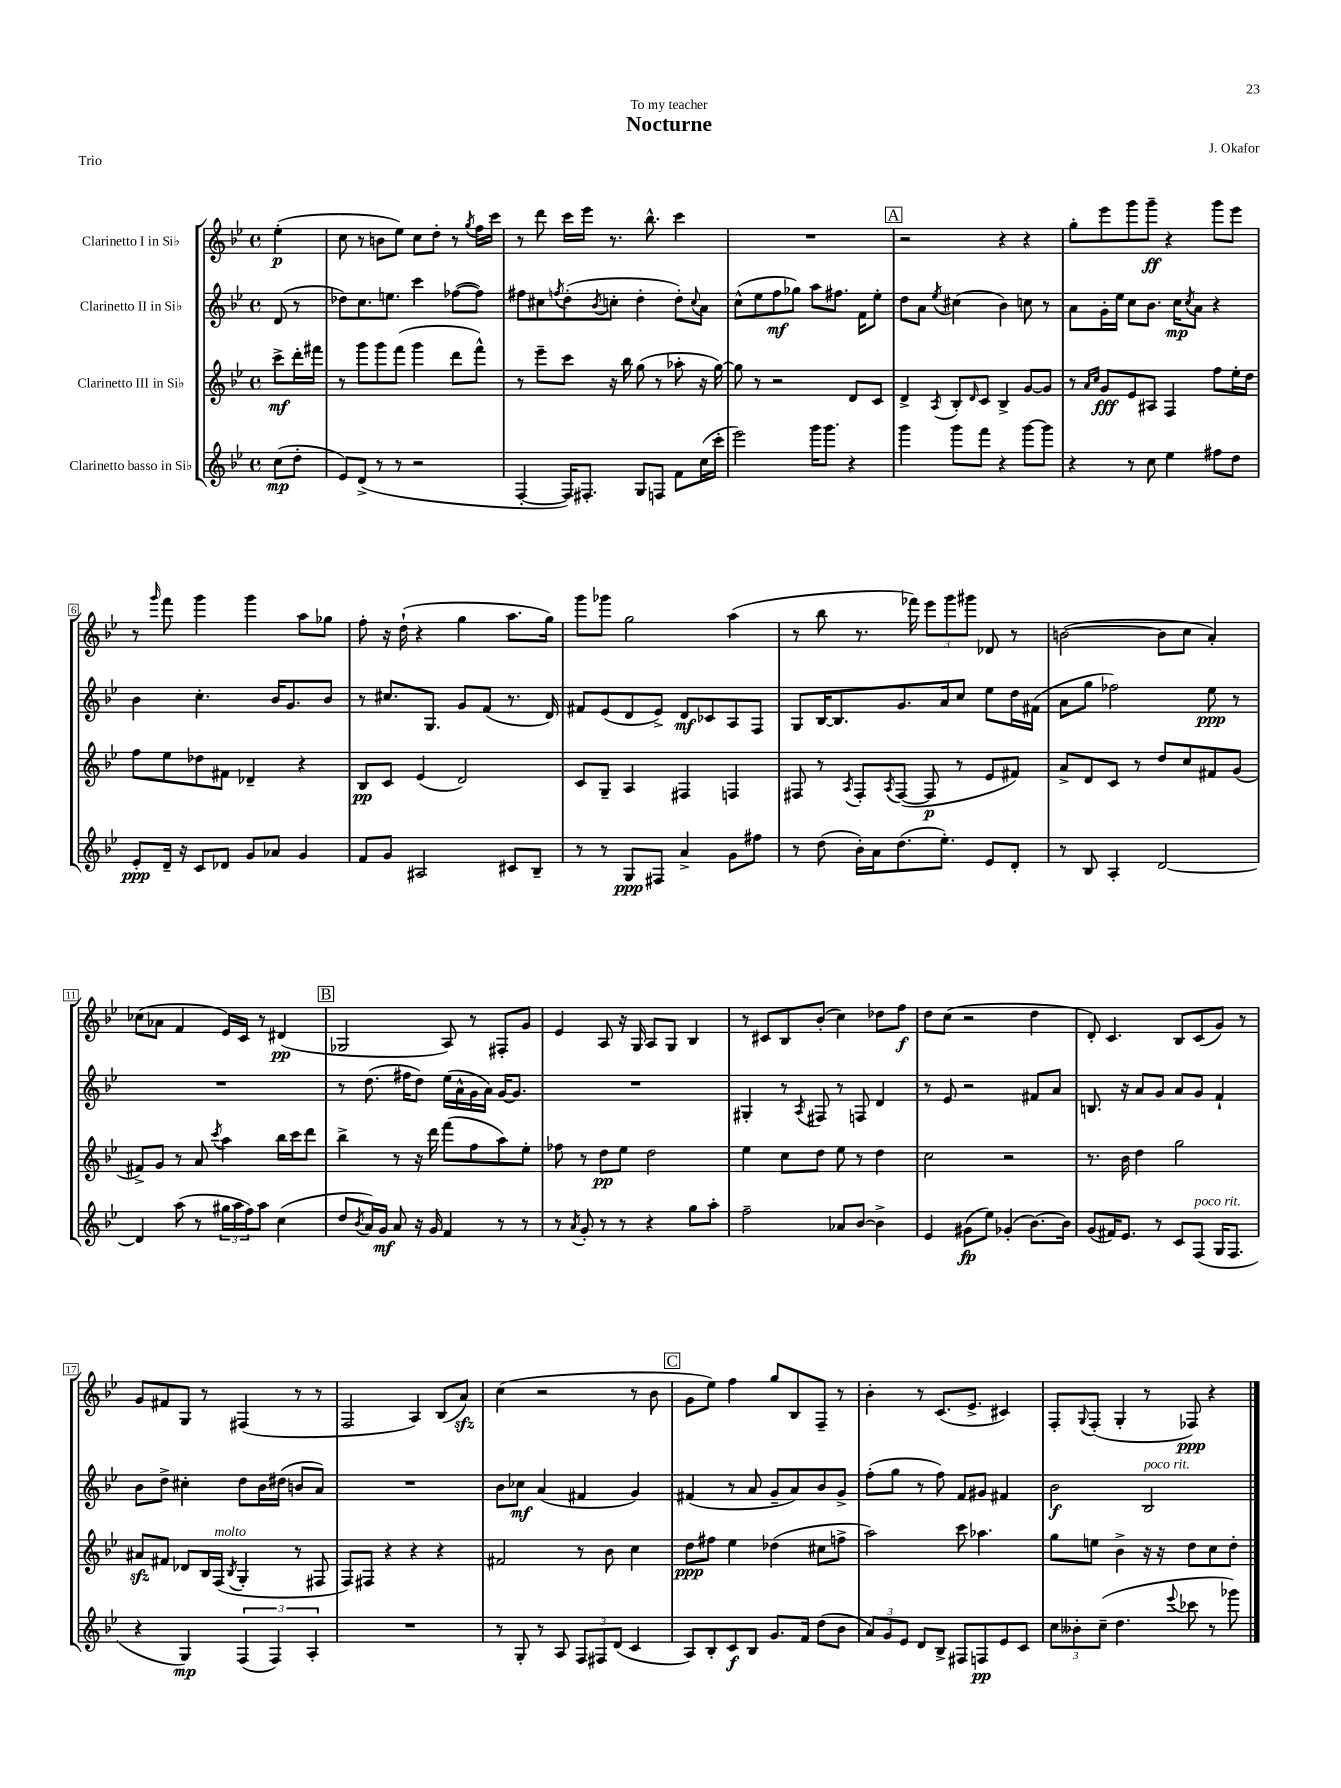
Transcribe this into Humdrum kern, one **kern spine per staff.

**kern	**kern	**kern	**kern
*staff4	*staff3	*staff2	*staff1
*clefG2	*clefG2	*clefG2	*clefG2
*k[b-e-]	*k[b-e-]	*k[b-e-]	*k[b-e-]
*M4/4	*M4/4	*M4/4	*M4/4
*met(c)	*met(c)	*met(c)	*met(c)
(8cc\L	8ccc^\L	(8d/	(4ee-'\
8dd'\J	16ddd'\L	8r	.
.	16fff#\JJ	.	.
=	=	=	=
8e-/L)	8r	8dd-\L)	8cc\
(8d^/J	8ggg\L	8.cc\	8r
8r	8ggg\	.	8b\L
.	.	8.ee\J	.
8r	(8fff\J	.	8ee-\J)
2r	4ggg\	4ccc\	8cc\L
.	.	.	8dd'\J
.	8ddd\L	([8ff-\L	8r
.	.	.	8qgg/
.	8fff^^\J)	8ff-\]J)	16ff\LL
.	.	.	16ccc\JJ
=	=	=	=
[4F'/	8r	8ff#\L	8r
.	8eee-~\L	8cc#\	8ddd\
.	.	8qff/	.
16F/]LK)	8ccc\J	(8dd'\	16ccc\LL
8.F#'/J	.	.	16eee-\JJ
.	.	8qb-/	.
.	16r	8cc'\J	8.r
.	16bb-\	.	.
8G/L	(8gg\	4dd'\	.
.	.	.	8.bb-^^\
8F/J	8r	.	.
8f\L	8aa-'\	8dd'\L)	4ccc\
.	.	8qqcc/	.
(16cc\L	16r	8a\J	.
16ccc'\JJ	[16gg\)	.	.
=	=	=	=
2eee-\)	8gg\]	(8cc^^\L	1r
.	8r	8ee-\	.
.	2r	8ff\	.
.	.	8gg-\J)	.
16ggg\LK	.	8aa\L	.
8.ggg\J	.	.	.
.	.	8.ff#\J	.
4r	8d/L	.	.
.	.	16f\LK	.
.	8c/J	8ee-'\J	.
=	=	=	=
4ggg\	4d^/	8dd\L	2r
.	.	8a\J	.
.	8qA/	8qee-/	.
8ggg\L	8B-'/L	(4cc#\	.
.	16qqd/	.	.
8fff\J	8c/J	.	.
4r	4B-^/	4b-\)	4r
[8ggg\L	[8g/L	8cc\	4r
8ggg\]J	8g/]J	8r	.
=	=	=	=
4r	8r	8a\L	8gg'\L
.	16qqa/LL	.	.
.	16qqcc/JJ	.	.
.	8g/L	16g'\L	8eee-\
.	.	16ee-\JJ	.
8r	8e-/	8cc\L	8ggg\
8cc\	8A#/J	8.b-\J	8ggg~\J
4ee-\	4F/	.	4r
.	.	16cc\LK	.
.	.	8qcc/	.
.	.	8a\J	.
8ff#\L	8ff\L	4r	8ggg\L
8dd\J	16ee-'\L	.	8eee-\J
.	16dd\JJ	.	.
=	=	=	=
8e-'/L	8ff\L	4b-\	8r
.	.	.	16qqggg/
16d~/Jk	8ee-\	.	8fff\
16r	.	.	.
8c/L	8dd-\	4.cc'\	4ggg\
8d-/J	8f#\J	.	.
8g/L	4d-~/	.	4ggg\
8a-/J	.	16b-/LK	.
.	.	8.g/	.
4g/	4r	.	8aa\L
.	.	8b-/J	8gg-\J
=	=	=	=
8f/L	8B-/L	8r	8ff'\
8g/J	8c/J	8.cc#/L	16r
.	.	.	(16dd`\
2A#/	(4e-/	.	4r
.	.	8.G/J	.
.	2d/)	8g/L	4gg\
.	.	(8f/J	.
8c#/L	.	8.r	8.aa\L
8B-~/J	.	.	.
.	.	16d/)	16gg\Jk)
=	=	=	=
8r	8c/L	8f#/L	8ggg\L
8r	8G~/J	(8e-/	8ggg-\J
8G/L	4A/	8d/	2gg\
8F#/J	.	8e-^/J)	.
4a^/	4F#/	8d/L	.
.	.	8c-/	.
8g\L	4F/	8A/	(4aa\
8ff#\J	.	8F/J	.
=	=	=	=
8r	8F#/	8G/L	8r
(8dd\	8r	[16B-/K	8bb-\
.	.	8.B-/]	.
.	8qA/	.	.
16b-'\LL)	8F#'/L	.	8.r
16a\J	.	.	.
.	8qA/	.	.
(8.dd\	([8F#/J	8.g/	.
.	.	.	16fff-\)
.	8F#/]	.	12eee-\L
8.ee-'\J)	.	16a/k	.
.	.	.	12ggg\
.	8r	8cc/J	.
.	.	.	12ggg#\J
8e-/L	8e-/L	8ee-\L	8d-/
8d'/J	8f#/J)	16dd\L	8r
.	.	(16f#\JJ	.
=	=	=	=
8r	8a^/L	8a\L	([2b\
8B-/	8d/	8gg\J	.
4A'/	8c/J	2ff-\)	.
.	8r	.	.
[2d/	8dd/L	.	8b\]L
.	8cc/	.	8cc\J
.	8f#/	8ee-\	4a'/)
.	(8g/J	8r	.
=	=	=	=
4d/]	8f#^/L)	1r	(8cc-\L
.	8g/J	.	8a-\J
(8aa\	8r	.	4f/
8r	8a/	.	.
.	8qccc/	.	.
24gg#\LL	4aa\	.	16e-/LL)
24aa\	.	.	.
.	.	.	16c/JJ
24ff\J)	.	.	.
8aa\J	.	.	8r
(4cc\	16bb-\LL	.	(4d#/
.	16ccc\J	.	.
.	8ddd\J	.	.
=	=	=	=
8dd/L	4bb-^\	8r	2G-/
8qb-/	.	.	.
16a/L)	.	(8.dd\	.
16g/JJ	.	.	.
8a/	8r	.	.
.	.	16ff#\LK	.
16r	16r	8dd\J)	.
16g/	16ddd\	.	.
4f/	(8fff\L	(16ee-\LL	8A/)
.	.	16a^^\	.
.	8ff\	16g\	8r
.	.	16a\JJ)	.
8r	8aa\)	[16g/LK	8F#'/L
.	.	8.g/]J	.
8r	8ee-'\J	.	8g/J
=	=	=	=
8r	8ff-\	1r	4e-/
8qa/	.	.	.
8g'/	8r	.	.
8r	8dd\L	.	8A/
8r	8ee-\J	.	16r
.	.	.	16G/
4r	2dd\	.	8A/L
.	.	.	8G/J
8gg\L	.	.	4B-/
8aa'\J	.	.	.
=	=	=	=
2ff~\	4ee-\	4G#'/	8r
.	.	.	8c#/L
.	8cc\L	8r	8B-/
.	.	8qA/	.
.	8dd\J	8F#/	(8b-'/J
8a-/L	8ee-\	8r	4cc\)
[8b-/J	8r	8F/	.
4b-^\]	4dd\	4d/	8dd-\L
.	.	.	8ff\J
=	=	=	=
4e-/	2cc\	8r	8dd\L
.	.	8e-/	(8cc\J
(8g#\L	.	2r	2r
8ee-\J)	.	.	.
(4g-'/	2r	.	.
[8.b-\L)	.	8f#/L	4dd\
.	.	8a/J	.
16b-\]Jk	.	.	.
=	=	=	=
(8g/L	8.r	8.B/	8d'/)
16f#/K)	.	.	4.c/
8.e-/J	16b-\	16r	.
.	4dd\	8a/L	.
8r	.	8g/J	.
8c/L	2gg\	8a/L	8B-/L
(8F/J	.	8g/J	(8c/
16G/LK	.	4f`/	8g/J)
8.F/J	.	.	.
.	.	.	8r
=	=	=	=
4r	8a#/L	8b-\L	8g/L
.	8f#/J	8dd^\J	8f#/
4G/)	8d-/L	4cc#'\	8G/J
.	16B-/L	.	8r
.	(16F/JJ	.	.
.	8qB-/	.	.
(6F/	4G'/	8dd\L	(4F#/
.	.	16b-\L	.
6F/)	.	.	.
.	.	(16dd#\JJ	.
.	8r	8b/L	8r
6A'/	.	.	.
.	8F#/	8a/J)	8r
=	=	=	=
1r	8F/L)	1r	2F/
.	8F#/J	.	.
.	4r	.	.
.	4r	.	4A/)
.	4r	.	(8B-/L
.	.	.	8a/J)
=	=	=	=
8r	2f#/	8b-\L	(4cc\
8G'/	.	8cc-\J	.
8r	.	(4a/	2r
8A/	.	.	.
12F/L	8r	4f#/	.
12F#/	.	.	.
.	8b-\	.	.
(12d/J	.	.	.
4c/	4cc\	4g/)	8r
.	.	.	8b-\
=	=	=	=
8A/L)	8dd\L	(4f#/	8g\L
8B-'/	8ff#\J	.	8ee-\J)
8c/	4ee-\	8r	4ff\
8B-/J	.	8a/	.
8.g/L	(4dd-\	8g~/L	8gg/L
.	.	8a/)	8B-/
16f/Jk	.	.	.
(8dd\L	8cc#\L	8b-/	8F~/J
8b-\J	8ff^\J	8g^/J	8r
=	=	=	=
12a/L)	2aa\)	(8ff'\L	4b-'\
12g/	.	.	.
.	.	8gg\J	.
12e-/J	.	.	.
8d/L	.	8r	8r
8B-^/J	.	8ff\)	(8.c/L
8F#/L	8ccc\	8f/L	.
.	.	.	8.e-^/J
8F/	4.aa-\	8g#/J	.
8e-/	.	4f#/	4c#/)
8c/J	.	.	.
=	=	=	=
12cc\L	8gg\L	2b-\	8F'/L
12b--'\	.	.	.
.	.	.	8qqG/
.	8ee\J	.	(8F'/J
(12cc~\J	.	.	.
4.dd\	4b-^\	.	4G'/
.	16r	2B-/	8r
.	16r	.	.
8qqeee-/	.	.	.
8ccc-\	8dd\L	.	8F-/)
8r	8cc\	.	4r
8ggg-\)	8dd'\J	.	.
==	==	==	==
*-	*-	*-	*-
